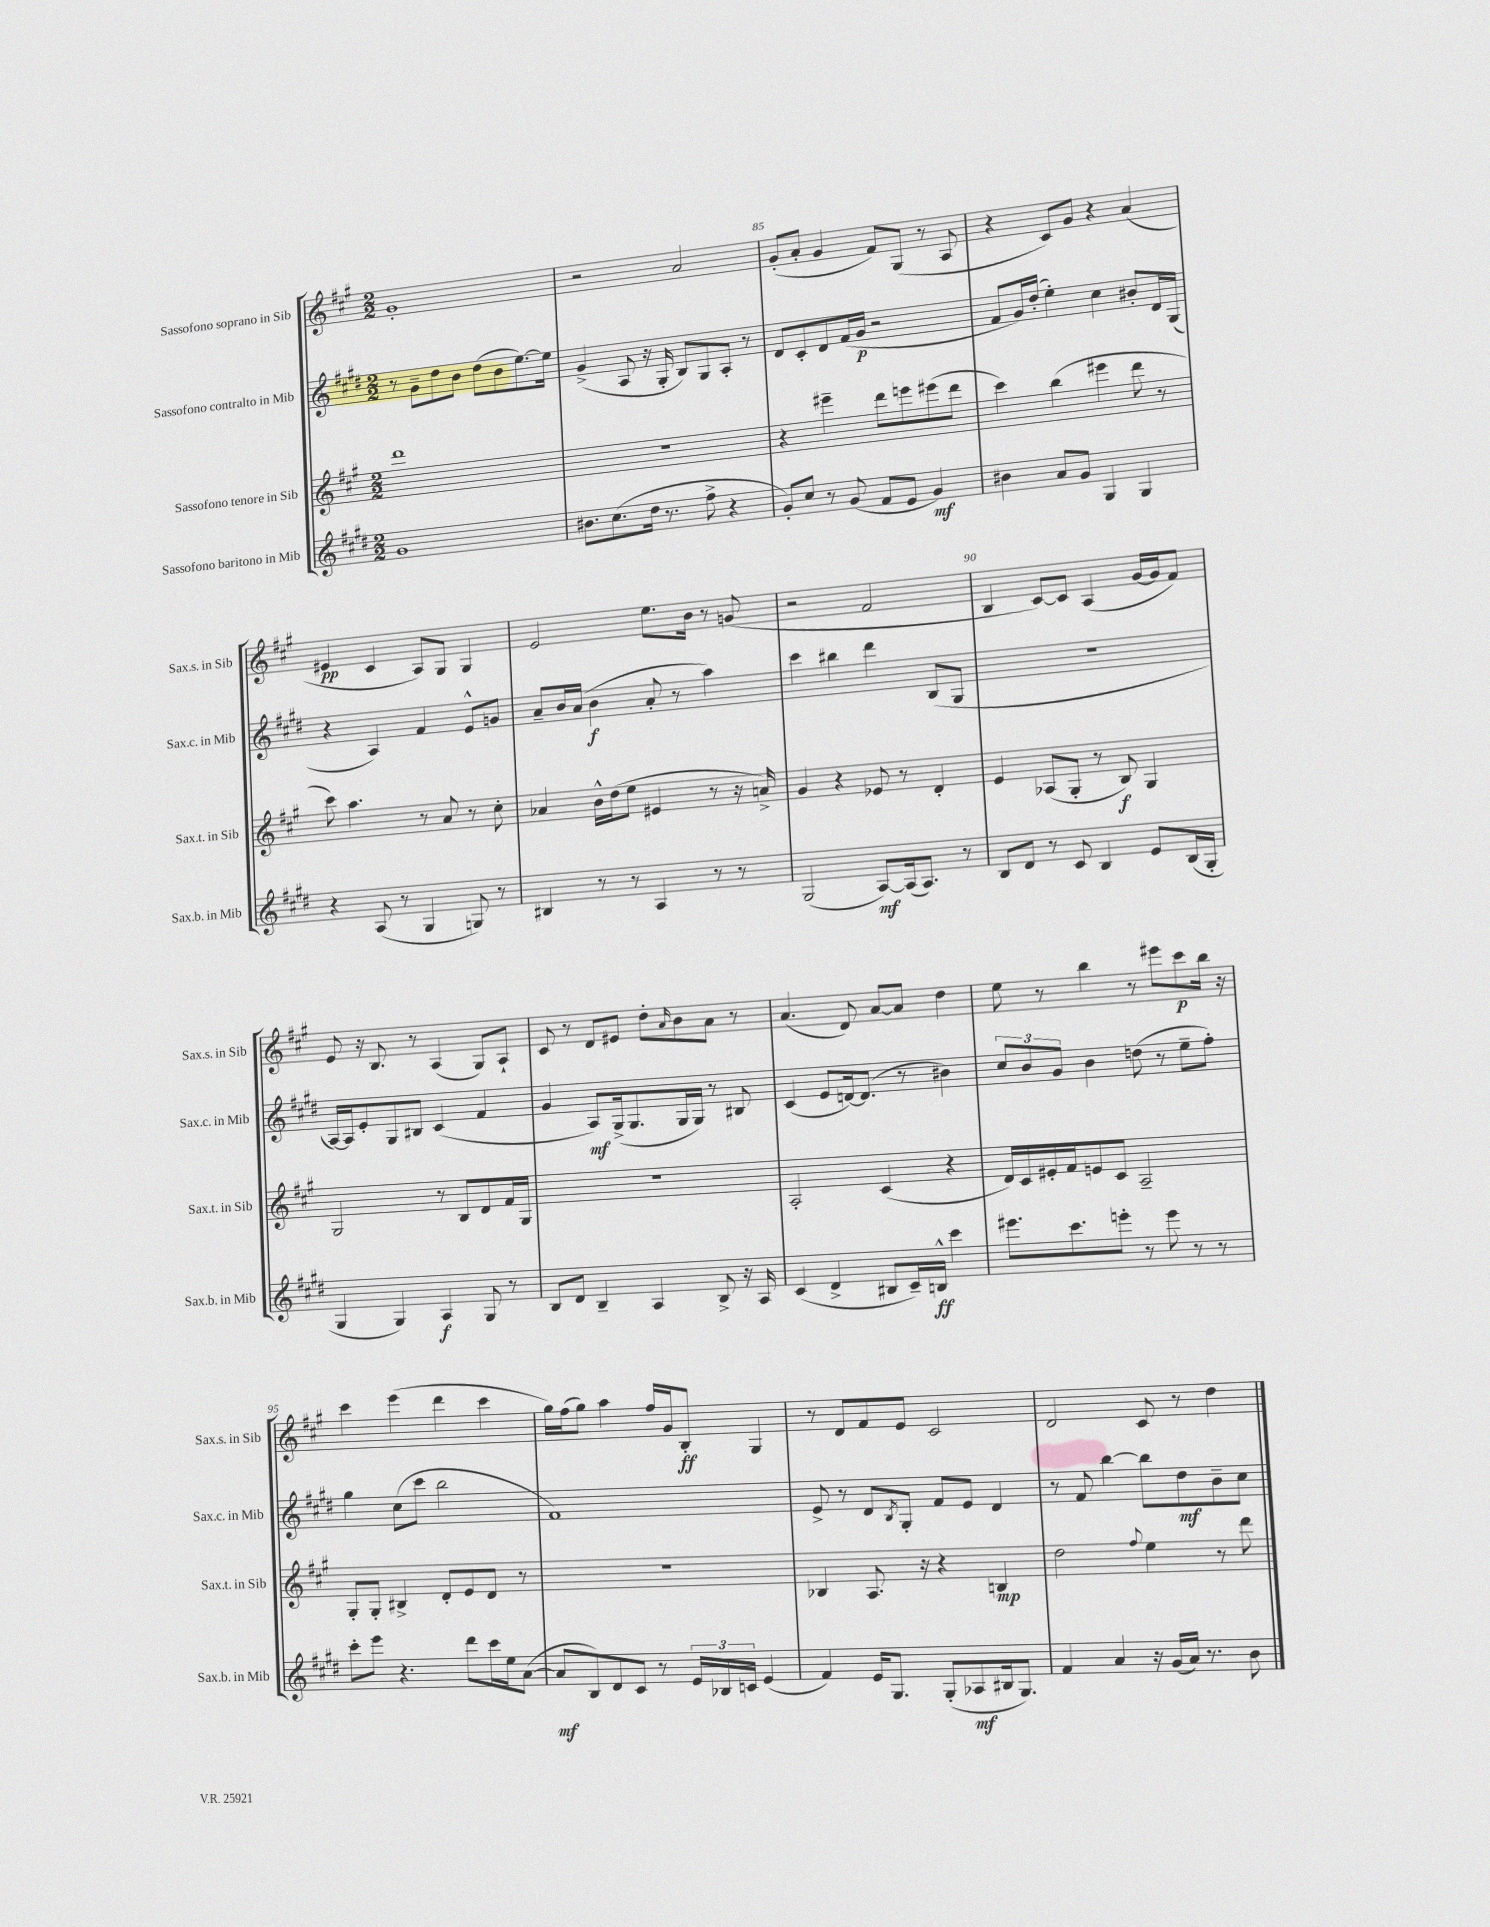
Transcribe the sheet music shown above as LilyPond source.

<<
\new StaffGroup <<
\new Staff = "s0" \with { instrumentName = "Sassofono soprano in Sib" shortInstrumentName = "Sax.s. in Sib" } {
    \clef treble \key a \major \numericTimeSignature \time 2/2
    gis'1-. |
    r2 a'2 |
    gis'8-.( a'8-. gis'4 fis'8) gis8( r8 a8 |
    r4 cis'8) gis'8 r4 a'4( |
    eis'4\pp cis'4 a8) gis8 gis4 |
    e'2 e''8. b'16 r8 g'8( |
    r2 fis'2 |
    b4 cis'8~) cis'8 a4( gis'16~ gis'16 fis'8) |
    e'8 r16 b8. r8 a4( gis8) a8-! |
    cis'8 r8 d'8 eis'8 d''8-. \grace { a'16 } b'8 a'8 r8 |
    a'4.( d'8) a'8~ a'8 d''4 |
    e''8 r8 b''4 r8 eis'''8 cis'''8\p b''16 r16 |
    cis'''4 e'''4( d'''4 cis'''4 |
    gis''16) fis''16( gis''8) a''4 fis''16 gis'16 b8-.\ff gis4 |
    r8 d'8 fis'8 e'8 cis'2 |
    d'2 cis'8 r8 d''4 \bar "|." |
}
\new Staff = "s1" \with { instrumentName = "Sassofono contralto in Mib" shortInstrumentName = "Sax.c. in Mib" } {
    \clef treble \key e \major \numericTimeSignature \time 2/2
    r8 gis'8-- dis''8 b'8 dis''8( b'8 e''8.~) e''16 |
    gis'4->( a8 r16 gis16-. b8) gis8 a8-. r8 |
    dis'8 cis'8-. dis'8 fis'16( gis'16\p r2 |
    fis'8 gis'16) dis''16-.( e''4-.) cis''4 bis'8-. dis'16 gis16( |
    r4 a4) fis'4 e'8-^ g'8 |
    a'8-- b'16 a'16( b'4\f a'8-. r8 a''4) |
    cis'''4 bis''4 dis'''4 b8( gis8 |
    R1 |
    a16~) a16 e'8-. gis8 bis8 cis'4( fis'4 |
    gis'4 a8\mf) gis16->( gis8. gis16 gis16) r8 bis8 |
    cis'4( e'8 d'16~) d'8.( r8 bis'4) |
    \tuplet 3/2 { cis''8 b'8 gis'8 } b'4 d''8( r8 e''8-- fis''8-.) |
    gis''4 cis''8( cis'''8 b''2 |
    fis'1) |
    e'8-> r8 dis'8 \acciaccatura { b8 } gis8-. fis'8 e'8 dis'4 |
    r8 fis'8 b''4~ b''8 dis''8\mf b'8-- cis''8 \bar "|." |
}
\new Staff = "s2" \with { instrumentName = "Sassofono tenore in Sib" shortInstrumentName = "Sax.t. in Sib" } {
    \clef treble \key a \major \numericTimeSignature \time 2/2
    d'''1 |
    r1 |
    r4 eis'''4-- d'''8 e'''8 eis'''8( d'''8 |
    cis'''4) b''4( eis'''4 d'''8 r8 |
    cis'''8) a''4. r8 a'8 r8 cis''8-. |
    aes'4 b'16-^ d''16( e''8 eis'4 r8 r16 a'16->) |
    gis'4 r4 ees'8 r8 d'4-. |
    e'4 aes8( gis8-. r8 b8\f) gis4 |
    gis2 r8 b8 d'8 fis'16 gis16 |
    R1 |
    a2-. cis'4( r4 |
    d'16) cis'16 eis'16-. fis'16 e'8 cis'8 a2-- |
    gis8-. gis8-. bis4-> d'8-. e'8 d'8 r8 |
    r1 |
    bes4 a8. r16 r4 b4\mp |
    d''2 \appoggiatura { fis''8 } e''4 r8 d'''8 \bar "|." |
}
\new Staff = "s3" \with { instrumentName = "Sassofono baritono in Mib" shortInstrumentName = "Sax.b. in Mib" } {
    \clef treble \key e \major \numericTimeSignature \time 2/2
    gis'1 |
    bis'8. cis''8.( dis''16 r8. fis''8-> r4 |
    gis'8-.) cis''8 r8 gis'8( fis'8 e'8 gis'4\mf) |
    bis'4 a'8 gis'8 gis4 gis4 |
    r4 a8( r8 gis4 g8) r8 |
    bis4 r8 r8 a4 r8 r8 |
    gis2( a8~\mf) a16( a8.) r8 |
    b8 dis'8 r8 cis'8 b4 e'8 b16( gis16-. |
    gis4 gis4) a4\f gis8 r8 |
    b8 dis'8 b4-- a4 b8-> r16 a16 |
    cis'4( dis'4-> bis8 cis'16--) b16-^\ff cis'''4 |
    eis'''8. cis'''8. e'''8-. r8 e'''8 r8 r8 |
    cis'''8-. e'''8 r4. dis'''8 cis'''16 e''16 a'8~( |
    a'8\mf b8) dis'8 cis'8 r8 \tuplet 3/2 { e'16 bes16 c'16 } e'4( |
    fis'4) e'16 gis8. gis8-.( aes8\mf bis16 gis8.) |
    fis'4 a'4 r16 gis'16( a'16) r8. b'8 \bar "|." |
}
>>
>>
\layout { \context { \Score currentBarNumber = #83 \override BarNumber.break-visibility = ##(#f #t #t) barNumberVisibility = #(every-nth-bar-number-visible 5) } }
